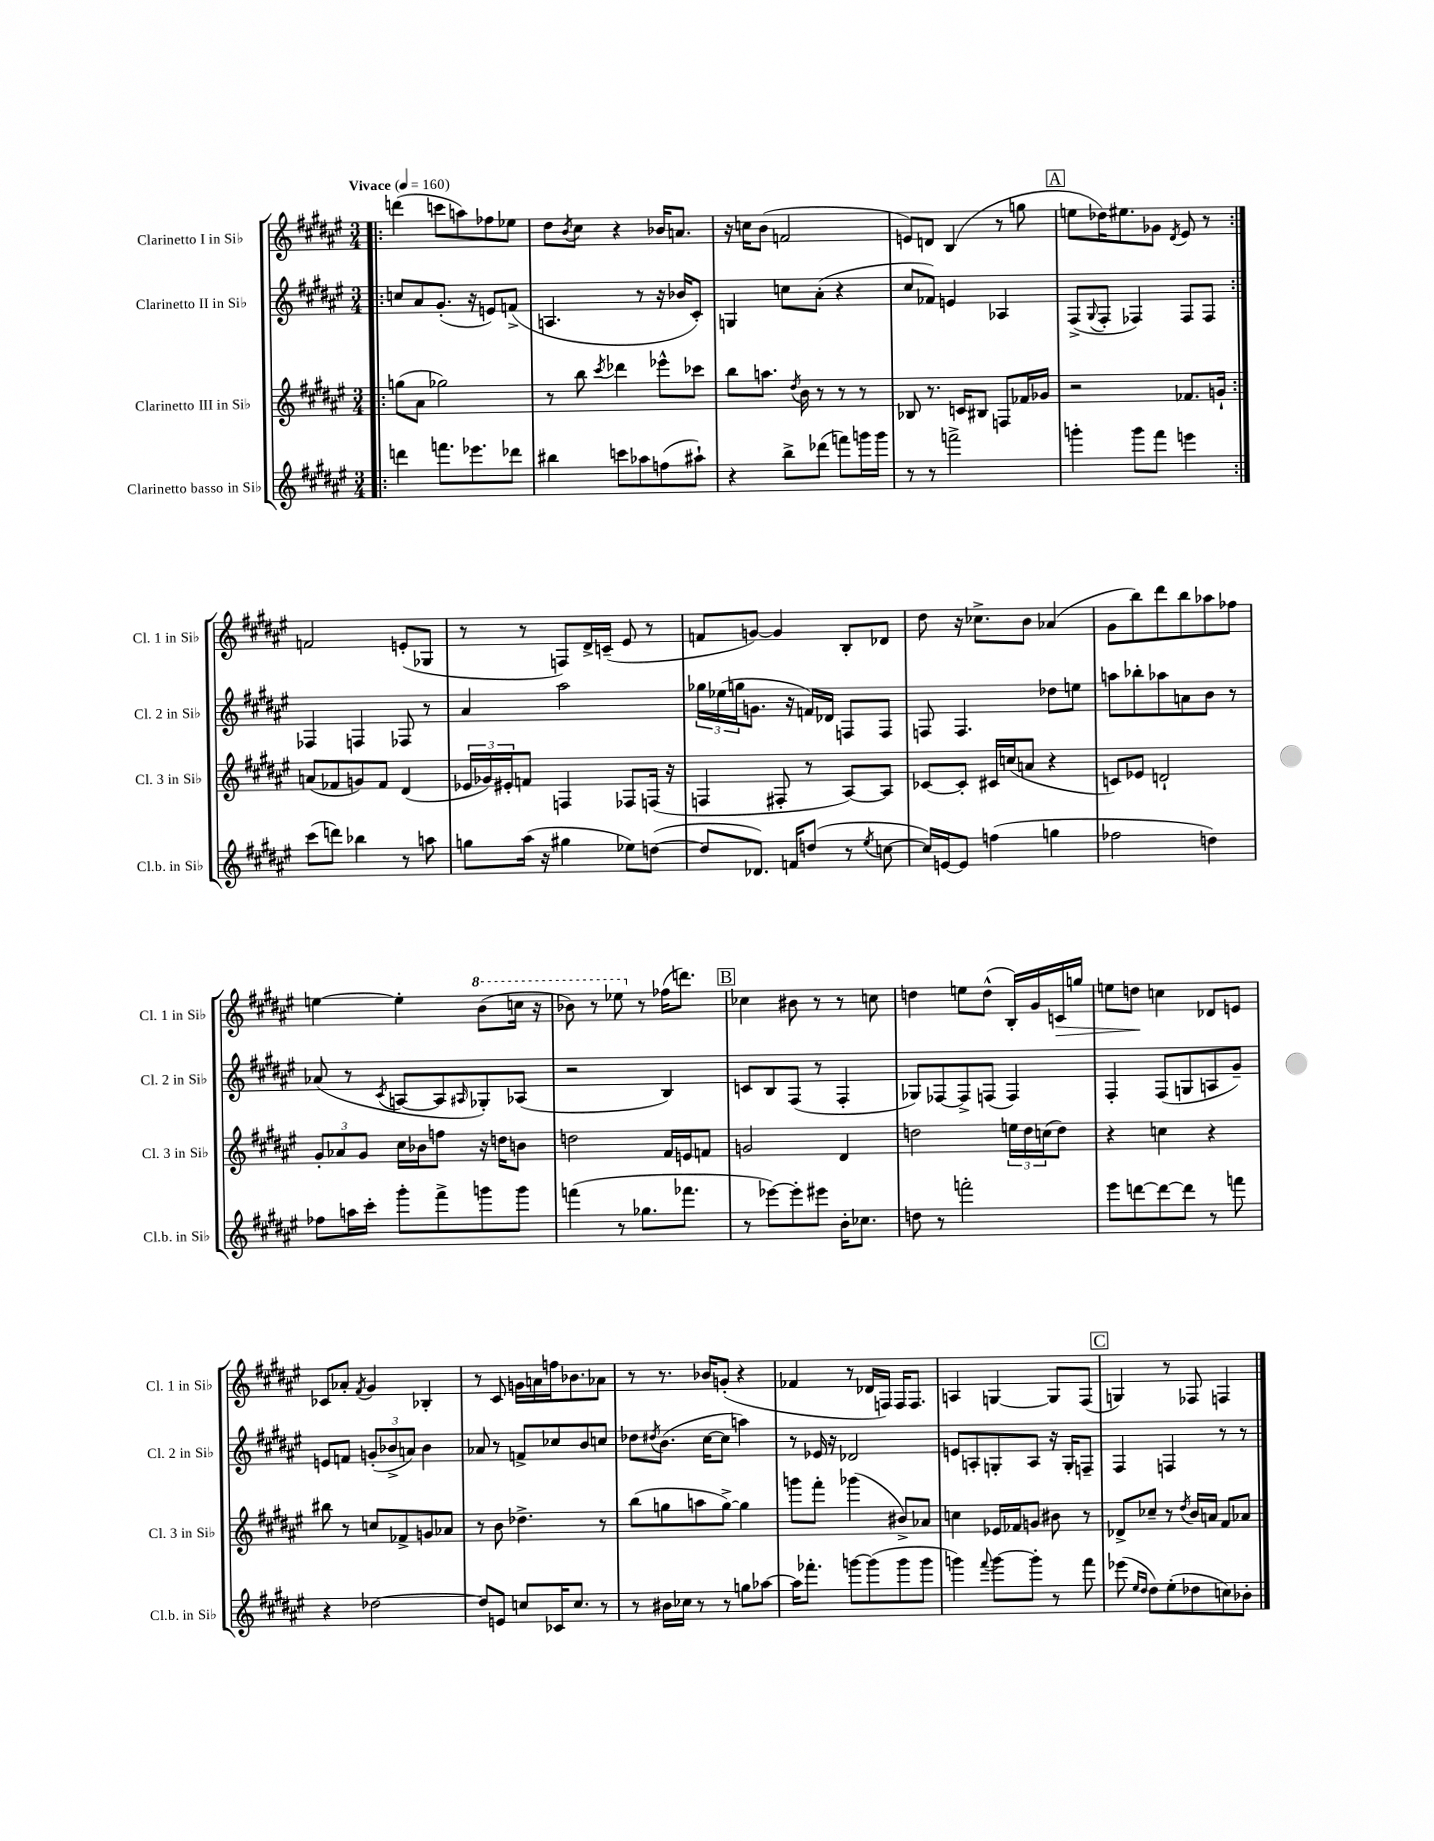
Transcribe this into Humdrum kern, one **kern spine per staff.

**kern	**kern	**kern	**kern	**dynam
*part4	*part3	*part2	*part1	*part1
*staff4	*staff3	*staff2	*staff1	*staff1
*I"Clarinetto basso in Si♭	*I"Clarinetto III in Si♭	*I"Clarinetto II in Si♭	*I"Clarinetto I in Si♭	*
*I'Cl.b. in Si♭	*I'Cl. 3 in Si♭	*I'Cl. 2 in Si♭	*I'Cl. 1 in Si♭	*
*clefG2	*clefG2	*clefG2	*clefG2	*
*k[f#c#g#d#a#e#]	*k[f#c#g#d#a#e#]	*k[f#c#g#d#a#e#]	*k[f#c#g#d#a#e#]	*
*M3/4	*M3/4	*M3/4	*M3/4	*
*MM160	*MM160	*MM160	*MM160	*
=1!|:	=1!|:	=1!|:	=1!|:	=1!|:
!	!	!	!LO:TX:a:B:t=Vivace	!
4dddn\	(8ggn\L	8ccn/L	(4dddn\	.
.	8a#\J	8a#/	.	.
8.fffn\L	2gg-X\)	(8.g#'/J	8cccn\L	.
.	.	.	8aan\)	.
8.eee-X\	.	16r	.	.
.	.	8en/L)	8ff-X\	.
8ddd-X\J	.	(8fn^/J	8ee-X\J	.
=2	=2	=2	=2	=2
4bb#X\	8r	4.An/	8dd#\L	.
.	.	.	8qb/	.
.	8bb\	.	8cc#\J	.
.	8qccc#/	.	.	.
8cccn\L	4ddd-X\	.	4r	.
8aa-X\	.	8r	.	.
(8ffn\	8eee-X^^\L	16r	16b-X/KL	.
.	.	16b-X/KL	8.an/J	.
8aa#X`\J)	8ccc-X\J	8c#'/J)	.	.
=3	=3	=3	=3	=3
4r	8bb\L	4Gn/	16r	.
.	.	.	16ccn\KL	.
.	8.aan\J	.	(8b\J	.
8bb^\L	.	8ccn\L	2fn/	.
.	8qdd#/	.	.	.
.	16b\	.	.	.
(8ddd-X\J	8r	(8a#'\J	.	.
8fffn\L)	8r	4r	.	.
16gggn\L	8r	.	.	.
16ggg\JJ	.	.	.	.
=4	=4	=4	=4	=4
8r	8B-X/	8cc#/L	8en/L)	.
8r	8.r	8f-X/J)	8dn/J	.
2fffn^\	.	4en/	(4B/	.
.	16cn/KL	.	.	.
.	8B#X/J	.	.	.
.	8Fn/L	4A-X/	8r	.
.	16f-X/L	.	8ggn\	.
.	16g-X/JJ	.	.	.
!!LO:REH:place=s1:t=A
=5	=5	=5	=5	=5
4gggn'\	2r	(8F#^/L	8een\L	.
.	.	8qqG#/	.	.
.	.	8F#'/J	16dd-X\K)	.
.	.	.	8.ee#X\	.
8ggg\L	.	4F-X/)	.	.
8fff#\J	.	.	8g-X\J	.
.	.	.	8qd#/	.
4eeen\	8.f-X/L	8F-/L	8e#/	.
.	.	8F-/J	8r	.
.	16gn`/Jk	.	.	.
!!LO:LB:g=z
=6:|!	=6:|!	=6:|!	=6:|!	=6:|!
(8ccc#\L	(8an/L	4F-X/	2fn/	.
8dddn\J)	8f-X/	.	.	.
4bb-X\	8gn/)	4Fn/	.	.
.	8f-/J	.	.	.
8r	(4d#/	8F-X/	(8en'/L	.
8aan\	.	8r	8G-X/J	.
=7	=7	=7	=7	=7
8ggn\L	24e-X/LL	4a#/	8r	.
.	24g-X/)	.	.	.
.	24e#X'/J	.	.	.
(16aa#\Jk	8fn/J	.	8r	.
16r	.	.	.	.
4gg#X\	4Fn/	2aa#\	8Fn/L)	.
.	.	.	16d#^/L	.
.	.	.	(16cn~/JJ	.
8ee-X\L)	8F-X/L	.	8e#/	.
([8ddn\J	(16Fn/Jk	.	8r	.
.	16r	.	.	.
=8	=8	=8	=8	=8
8dd/L]	4Fn/	24gg-X\LL	8fn/L	.
.	.	(24ee-X\	.	.
.	.	24ggn\J	.	.
8.d-X/J)	.	8.gn\J	[8gn/J)	.
.	8F#X'/	.	4g/]	.
16fn/KL	.	16r	.	.
(8ddn/J	8r	16fn/LL)	.	.
.	.	16d-X/JJ	.	.
8r	[8A#/L)	8Fn/L	8B'/L	.
8qee#/	.	.	.	.
[8ccn\	8A#/J]	8F/J	8d-X/J	.
=9	=9	=9	=9	=9
16cc/LL])	[8c-X/L	8Fn/	8dd#\	.
[16en/J	.	.	.	.
8e/J]	8c-'/J]	4.F/	16r	.
.	.	.	8.cc-X^\L	.
(4ffn\	16c#X/LL	.	.	.
.	(16ccn/J	.	.	.
.	8an/J	.	8b\J	.
4ggn\	4r	8dd-X\L	(4a-X/	.
.	.	8een\J	.	.
=10	=10	=10	=10	=10
2ff-X\	8cn/L)	8aan\L	8g#\L	.
.	8e-X/J	8bb-X'\	8bb\)	.
.	2dn`/	8aa-X\	8ddd#\	.
.	.	8an\	8bb\	.
4ddn\)	.	8b\J	8aa-X\	.
.	.	8r	8ff-X\J	.
!!LO:LB:g=z
=11	=11	=11	=11	=11
8ff-X\L	12g#'/L	(8a-X/	[4een\	.
.	12a-X/	.	.	.
16aan\L	.	8r	.	.
.	12g#/J	.	.	.
16ccc#'\JJ	.	.	.	.
.	.	8qc#/	.	.
8ggg#'\L	16cc#\LL	[8An/L	4ee'\]	.
.	16b-X\J	.	.	.
8fff#^\	8ffn\J	8A/]	.	.
.	.	16qqA#X/	.	.
*	*	*	*8va	*
8gggn\	16r	8G-X'/)	(8bb\L	.
.	16ddn\KL	.	.	.
8ggg\J	8bn\J	(8A-X/J	16cccn\Jk	.
.	.	.	16r	.
=12	=12	=12	=12	=12
(4fffn\	2ddn\	2r	8bb-X\)	.
.	.	.	8r	.
8r	.	.	8eee-X\	.
*	*	*	*X8va	*
8.gg-X\L	.	.	8r	.
.	16f#/LL	4B/)	(16ff-X\KL	.
8.fff-X\J	16en/J	.	8.dddn\J)	.
.	8fn/J	.	.	.
!!LO:REH:place=s1:t=B
=13	=13	=13	=13	=13
8r	2gn/	8cn/L	4cc-X\	.
[8eee-X\L)	.	8B/	.	.
8eee-'\]	.	(8F#/J	8b#X\	.
8eee#X\J	.	8r	8r	.
16b'\KL	4d#/	4F#'/	8r	.
8.cc-X\J	.	.	.	.
.	.	.	8ccn\	.
=14	=14	=14	=14	=14
8ddn\	2ddn\	8G-X/L)	4ddn\	.
8r	.	[8F-X/	.	.
2fffn'\	.	8F-^/]	8een\L	.
.	.	(8Fn/J	(8dd^^\J	.
.	24een\LL	4F/)	16B'/LL)	.
.	24dd\	.	.	.
.	.	.	16g#/	.
.	(24ccn\J	.	.	.
!	!	!	!	!LO:HP:b
.	8dd\J)	.	16cn/	>
.	.	.	16ggn/JJ	.
=15	=15	=15	=15	=15
8eee#\L	4r	4F#'/	8een\L	.
[8dddn\	.	.	8ddn\J	.
8ddd\_	4ccn\	(8F#/L	4ccn\	]
8ddd\J]	.	8Gn/	.	.
8r	4r	8An/	8d-X/L	.
8fffn\	.	8g#~/J)	8en/J	.
!!LO:LB:g=z
=16	=16	=16	=16	=16
4r	8bb#X\	8en/L	8c-X/L	.
.	8r	8fn/J	8a-X'/J	.
.	.	.	8qf#/	.
[2dd-X\	8ccn/L	(12gn'/L	4g#/	.
.	.	12b-X^/	.	.
.	8f-X^/	.	.	.
.	.	12an/J)	.	.
.	8gn/	4b-\	4B-X'/	.
.	8a-X/J	.	.	.
=17	=17	=17	=17	=17
8dd-/L]	8r	8a-X/	8r	.
8en/J	8b\	8r	8c#/	.
8ccn/L	4.dd-X^\	8fn^/L	16gn\LL	.
.	.	.	16an\	.
16c-X/K	.	8cc-X/	16ffn\J	.
8.cc/J	.	.	8.b-X\	.
.	.	8b/	.	.
8r	8r	8ccn/J	8a-X\J	.
=18	=18	=18	=18	=18
8r	(8bb\L	8dd-X\L	8r	.
.	.	8qdd#X/	.	.
16b#X\LL	8ggn\	(8.b\J	8.r	.
16cc-X\JJ	.	.	.	.
8r	8aan\	.	.	.
.	.	[16cc#\KL	16b-X/KL	.
8r	[8gg^\J)	8cc#\J]	(8gn'/J	.
8ggn\L	4gg\]	4aan\)	4r	.
[8aa-X\J	.	.	.	.
=19	=19	=19	=19	=19
16aa-\KL]	8gggn\L	8r	4f-X/	.
8.fff-X'\J	.	.	.	.
.	8fff#'\J	16e-X/	.	.
.	.	16r	.	.
[8gggn\L	(4ggg-X\	2d-X/	8r	.
(8ggg\]	.	.	16d-X/LL	.
.	.	.	16Fn/JJ)	.
8ggg\	8b#X^/L)	.	16F/KL	.
.	.	.	8.F/J	.
8ggg\J	8a-X/J	.	.	.
=20	=20	=20	=20	=20
4gggn\)	4ccn\	8en/L	4An/	.
.	.	8An'/	.	.
8qqfff#/	.	.	.	.
[8ggg\L	16e-X/LL	8Gn'/	[4Gn/	.
.	16f-X/J	.	.	.
8ggg'\J]	8gn/J	8A/J	.	.
8r	8b#X\	16r	8G/L]	.
.	.	16G'/KL	.	.
8fff#\	8r	8Fn~/J	(8F#/J	.
!!LO:REH:place=s1:t=C
=21	=21	=21	=21	=21
(8eee-X\	8d-X^/L	4F#/	4Gn/)	.
16qqee#/LL	.	.	.	.
16qqdd#/JJ	.	.	.	.
8dd#\L)	8cc-X~/J	.	.	.
(8ee#'\	8r	4Fn/	8r	.
.	8qdd#/	.	.	.
8dd-X\	16b/LL	.	8F-X/	.
.	16an/JJ	.	.	.
8ccn\)	8f#/L	8r	4Fn/	.
8b-X'\J	8a-X/J	8r	.	.
==	==	==	==	==
*-	*-	*-	*-	*-
